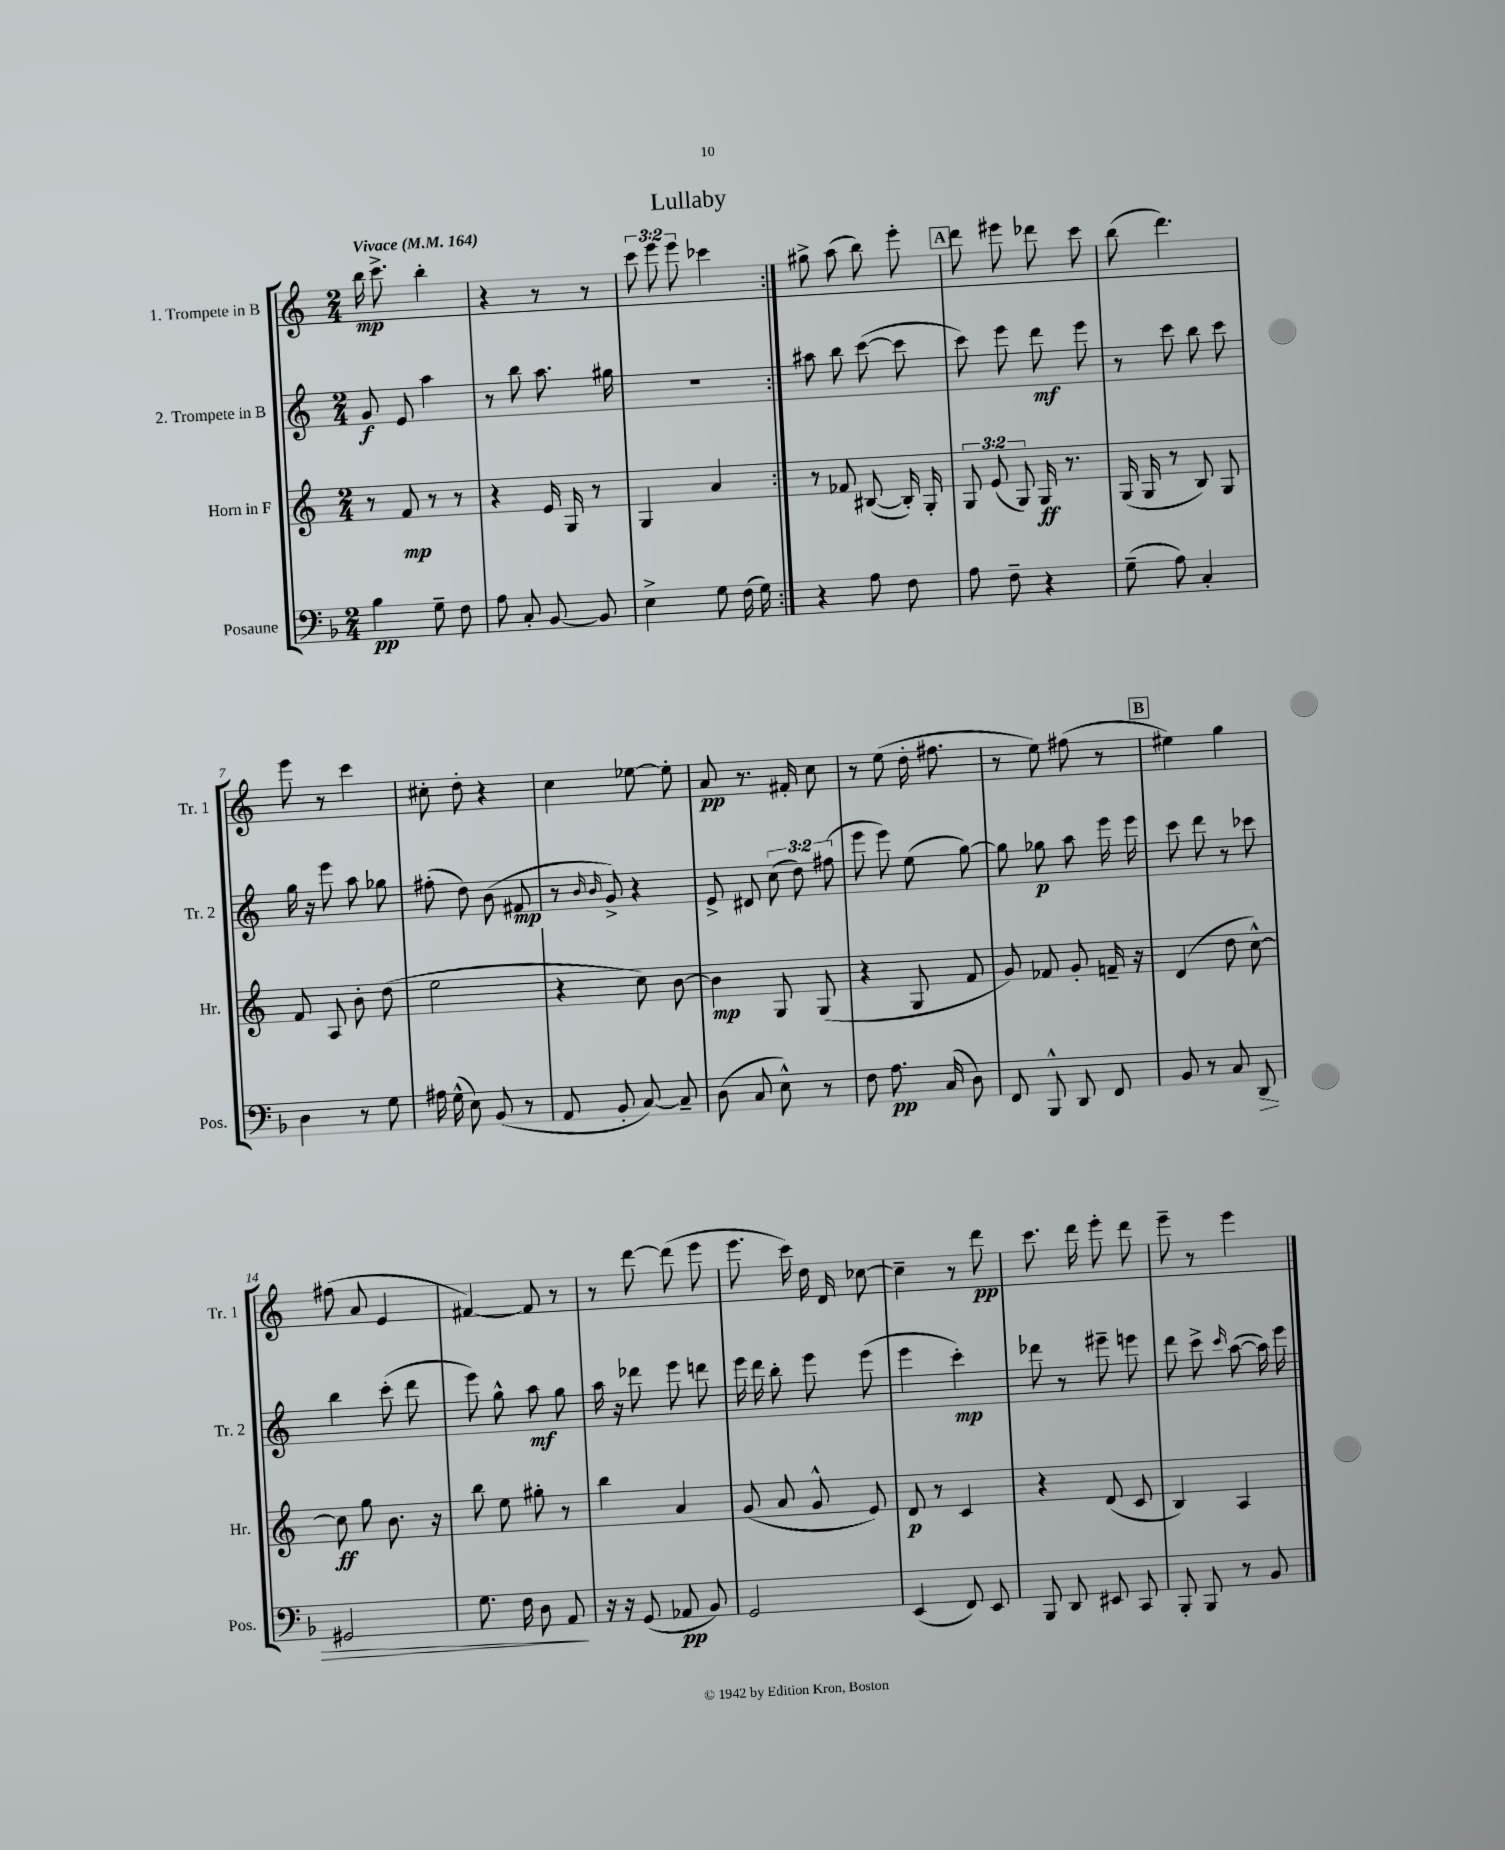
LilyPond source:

\header { title = "Lullaby" }
<<
\new StaffGroup <<
\new Staff = "s0" \with { instrumentName = "1. Trompete in B" shortInstrumentName = "Tr. 1" } {
    \clef treble \key c \major \numericTimeSignature \time 2/4 \override Staff.TupletNumber.text = #tuplet-number::calc-fraction-text \tempo "Vivace" 4 = 164
    \autoBeamOff \repeat volta 2 { b''16\mp c'''8.-> b''4-. |
    r4 r8 r8 |
    \tuplet 3/2 { c'''8 e'''8 e'''8 } ces'''4 | }
    gis''8-> a''8( b''8) e'''8-. |
    \mark \markup { \box "A" } d'''8 eis'''8 des'''8 c'''8 |
    b''8( d'''4.) |
    e'''8 r8 c'''4 |
    cis''8-. d''8-. r4 |
    c''4 ees''8~ ees''8-. |
    a'8\pp r8. fis'16-. c''8 |
    r8 e''8( d''16-. fis''8. |
    r8 e''8) fis''8( r8 |
    \mark \markup { \box "B" } eis''4) g''4 |
    fis''8( a'8 e'4 |
    fis'4~) fis'8 r8 |
    r8 d'''8~ d'''8( e'''8 |
    e'''8. c'''16) d''16 d'16 ces''8~ |
    ces''4-- r8 d'''8\pp |
    c'''8. d'''16 e'''8-. d'''8 |
    e'''8-- r8 e'''4 \bar "|." |
}
\new Staff = "s1" \with { instrumentName = "2. Trompete in B" shortInstrumentName = "Tr. 2" } {
    \clef treble \key c \major \numericTimeSignature \time 2/4 \override Staff.TupletNumber.text = #tuplet-number::calc-fraction-text
    \autoBeamOff \repeat volta 2 { g'8\f e'8 a''4 |
    r8 b''8 a''8. gis''16 |
    R2 | }
    ais''8 b''8 c'''8~( c'''8 |
    \mark \markup { \box "A" } c'''8) e'''8 d'''8\mf e'''8 |
    r8 c'''8 b''8 c'''8 |
    g''16 r16 e'''8 a''8 ges''8 |
    fis''8-.( d''8) b'8( fis'8\mp |
    r8 \grace { b'16 b'16 } g'8->) r4 |
    e'8-> dis'8 \tuplet 3/2 { c''8( d''8) fis''8( } |
    e'''8 e'''8) e''8( g''8~) |
    g''8 ges''8\p a''8 e'''16 e'''16 |
    \mark \markup { \box "B" } c'''8 d'''8 r8 ces'''8 |
    b''4 c'''8-.( d'''8 |
    e'''8) g''8-^ a''8\mf g''8 |
    a''16 r16 des'''8 e'''8 d'''8 |
    e'''16 d'''16 b''8-. e'''8 e'''8( |
    e'''4 c'''4-.\mp) |
    des'''8 r8 eis'''8-- e'''8 |
    d'''8 c'''8-> \grace { c'''16 } a''8~( a''16) e'''16 \bar "|." |
}
\new Staff = "s2" \with { instrumentName = "Horn in F" shortInstrumentName = "Hr." } {
    \clef treble \key c \major \numericTimeSignature \time 2/4 \override Staff.TupletNumber.text = #tuplet-number::calc-fraction-text
    \autoBeamOff \repeat volta 2 { r8 f'8\mp r8 r8 |
    r4 e'16 g16 r8 |
    g4 a'4 | }
    r8 fes'8 bis8~( bis16-.) g16-. |
    \mark \markup { \box "A" } \tuplet 3/2 { g8 e'8( g8) } g16\ff r8. |
    g16( g16 r8 b8) g8 |
    f'8 a8 b'8-. d''8( |
    e''2 |
    r4 c''8) b'8~ |
    b'4\mp g8 g8( |
    r4 g8 f'8 |
    g'8) fes'8 g'8-. f'16-- r16 |
    \mark \markup { \box "B" } d'4( d''8 c''8~-^) |
    c''8\ff g''8 b'8. r16 |
    b''8 e''8 gis''8-. r8 |
    b''4 a'4 |
    g'8( a'8 g'8-^ e'8) |
    d'8\p r8 c'4 |
    r4 d'8( c'8 |
    b4) a4 \bar "|." |
}
\new Staff = "s3" \with { instrumentName = "Posaune" shortInstrumentName = "Pos." } {
    \clef bass \key f \major \numericTimeSignature \time 2/4
    \autoBeamOff \repeat volta 2 { bes4\pp g8-- f8 |
    a8 c8-. bes,8~ bes,8 |
    e4-> g8 f16( g16) | }
    r4 a8 f8 |
    \mark \markup { \box "A" } a8 f8-- r4 |
    g8--( a8) c4-. |
    d4 r8 g8 |
    ais16 g16-^( e8) bes,8( r8 |
    a,8 bes,8-. c8~) c8-- |
    d8( c8 e8-^) r8 |
    f8 a8.\pp c16( d8) |
    f,8 bes,,8-^ d,8 f,8 |
    \mark \markup { \box "B" } bes,8 r8 c8 d,8\> |
    gis,2 |
    g8. f16 d8 a,8\! |
    r16 r16 g,8( aes,8\pp bes,8) |
    g,2 |
    e,4( f,8) e,8 |
    bes,,8 d,8 eis,8 c,8 |
    bes,,8-. bes,,8 r8 bes,8 \bar "|." |
}
>>
>>
